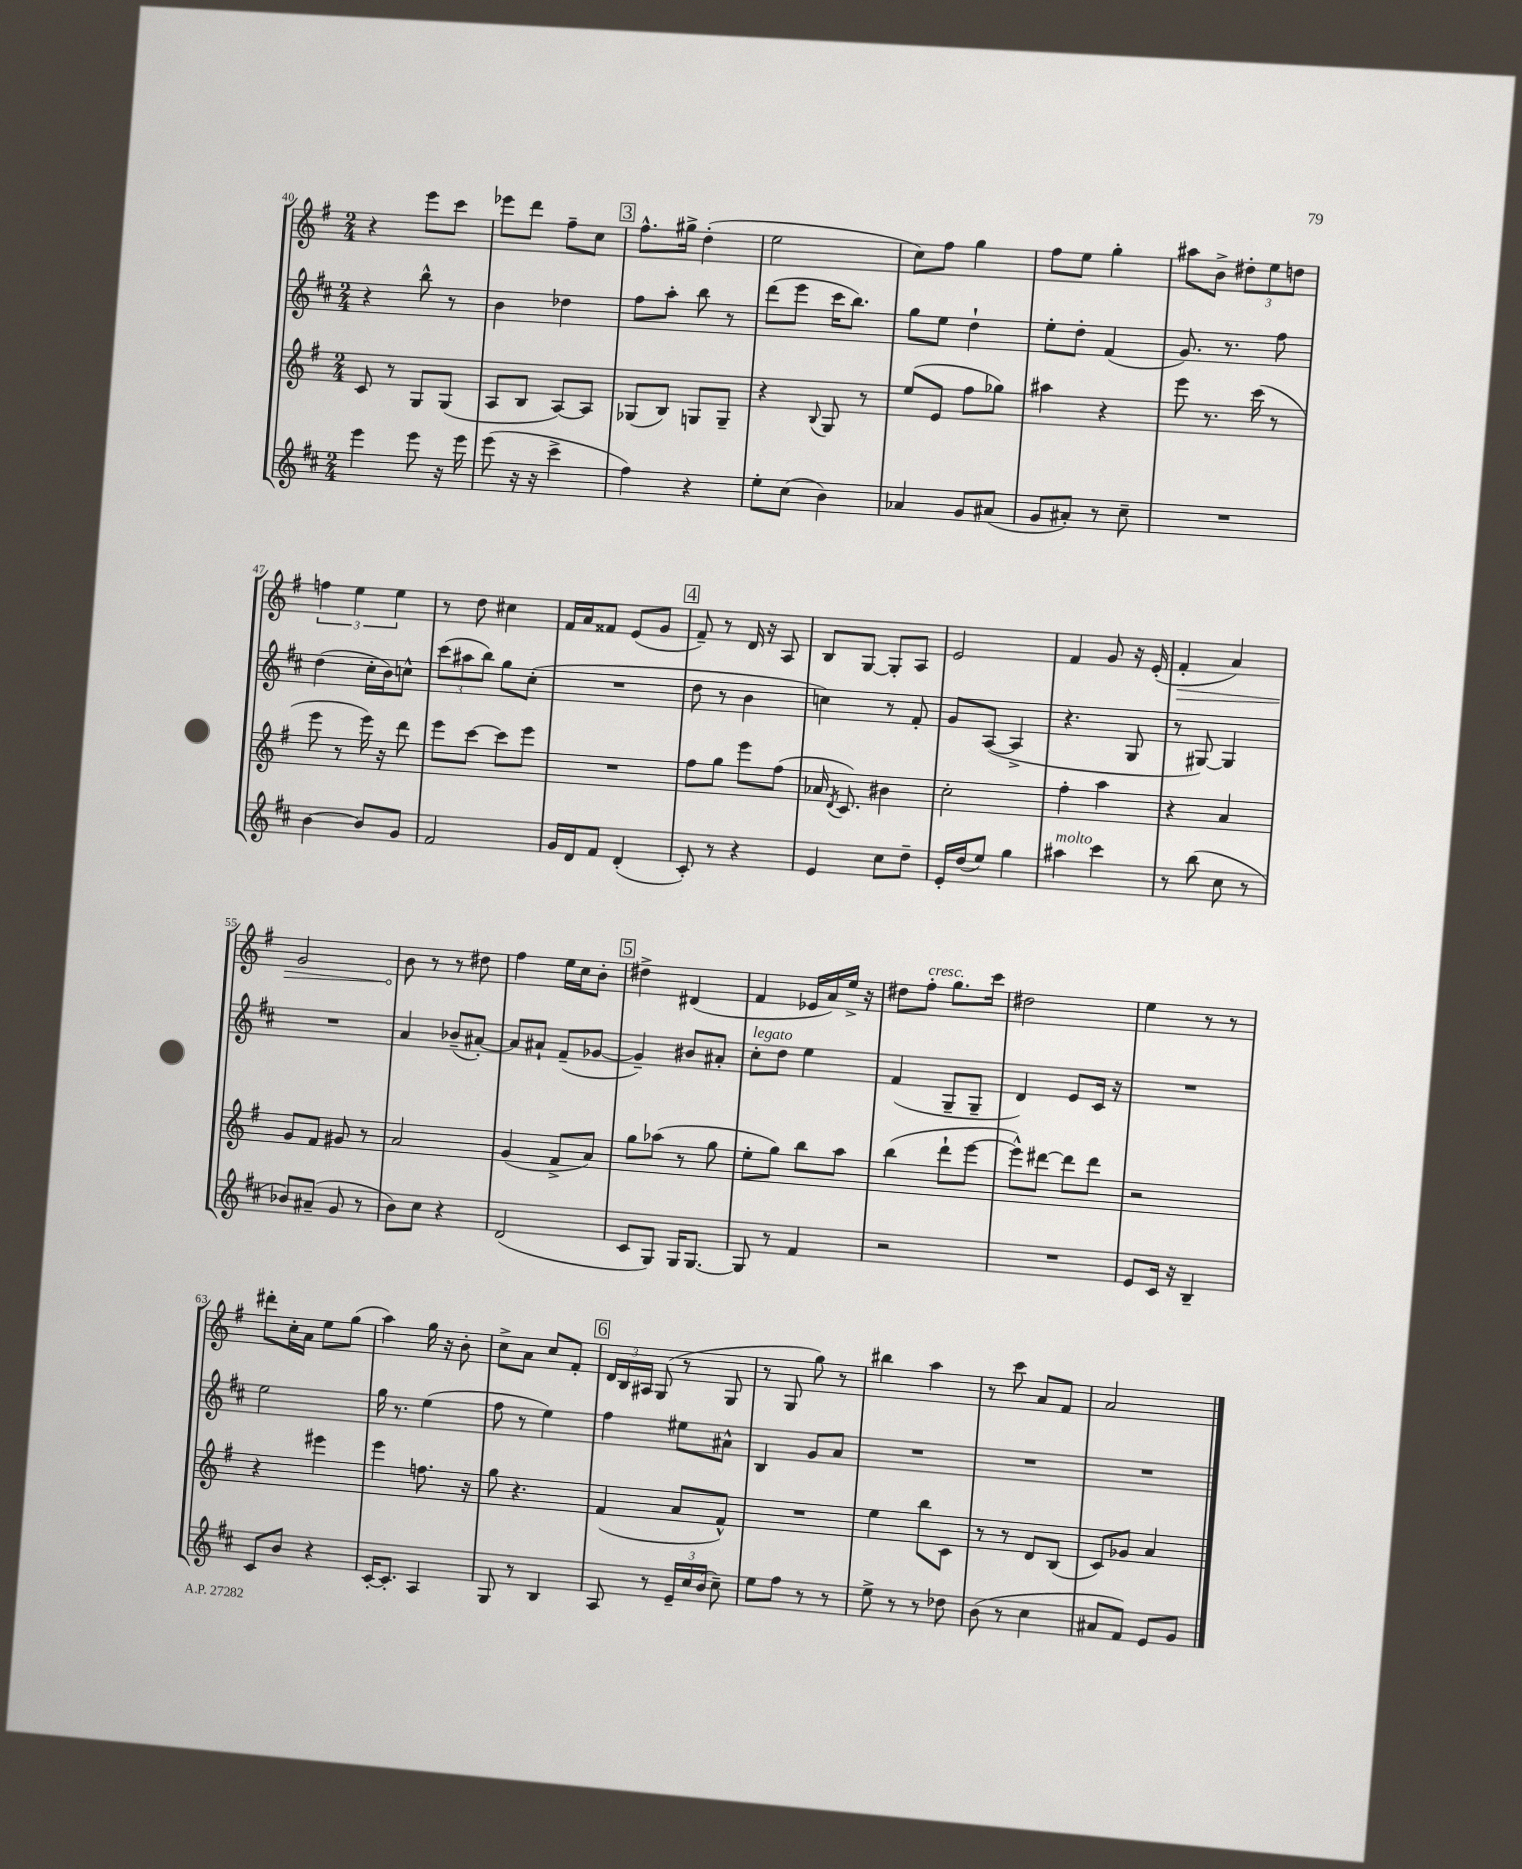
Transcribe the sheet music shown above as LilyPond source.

<<
\new StaffGroup <<
\new Staff = "s0" {
    \clef treble \key g \major \numericTimeSignature \time 2/4
    \autoBeamOff r4 e'''8[ c'''8] |
    ees'''8[ d'''8] fis''8[-- c''8] |
    \mark \markup { \box "3" } fis''8.[-^ gis''16]-> d''4-.( |
    e''2 |
    c''8[) fis''8] g''4 |
    fis''8[ e''8] g''4-. |
    ais''8[ b'8]-> \tuplet 3/2 { dis''8[-. e''8 d''8] } |
    \tuplet 3/2 { f''4 e''4 e''4 } |
    r8 d''8 cis''4 |
    fis'16[ a'16 fisis'8] e'8[( g'8] |
    \mark \markup { \box "4" } fis'8--) r8 d'16 r16 a8 |
    b8[ g8]~ g8[-. a8] |
    e'2 |
    fis'4 g'8 r16 e'16-.( |
    \once \override Hairpin.circled-tip = ##t fis'4-.\> a'4) |
    g'2 |
    b'8\! r8 r8 dis''8 |
    fis''4 e''16[ c''16 b'8]-. |
    \mark \markup { \box "5" } dis''4-> dis'4( |
    fis'4 ees'16[ a'16) e''16]-> r16 |
    dis''8[ fis''8]-.^\markup { \italic "cresc." } g''8.[ c'''16] |
    dis''2 |
    e''4 r8 r8 |
    dis'''8[-. c''16-. a'16] e''8[ g''8]( |
    a''4) g''16 r16 b'8-. |
    c''8[-> a'8] c''8[ fis'8]-. |
    \mark \markup { \box "6" } \tuplet 3/2 { d'16[ b16 ais16] } g8( r8 g8 |
    r8 g8 g''8) r8 |
    bis''4 a''4 |
    r8 c'''8 a'8[ fis'8] |
    a'2 \bar "|." |
}
\new Staff = "s1" {
    \clef treble \key d \major \numericTimeSignature \time 2/4
    \autoBeamOff r4 b''8-^ r8 |
    b'4 des''4 |
    \mark \markup { \box "3" } fis''8[ a''8]-. b''8 r8 |
    d'''8[( e'''8] cis'''16[ b''8.]) |
    g''8[ e''8] d''4-! |
    e''8[-. d''8]-. fis'4( |
    g'8.) r8. fis''8 |
    d''4( cis''16[-. b'16) c''8]-^ |
    \tuplet 3/2 { cis'''8[( ais''8 b''8]) } g''8[ cis''8]-.( |
    R2 |
    \mark \markup { \box "4" } d''8 r8 b'4 |
    c''4) r8 fis'8-. |
    g'8[ a8]~( a4-> |
    r4. g8 |
    r8 gis8~) gis4 |
    R2 |
    a'4 bes'8[--( ais'8]~-.) |
    ais'8[ ais'8]-! fis'8[--( ges'8]~ |
    \mark \markup { \box "5" } ges'4--) bis'8[ ais'8]-. |
    cis''8[-.^\markup { \italic "legato" } d''8] e''4 |
    fis'4( g8[-- g8]-- |
    d'4) e'8[ cis'16] r16 |
    R2 |
    e''2 |
    g''16 r8. e''4( |
    fis''8 r8 e''4) |
    \mark \markup { \box "6" } fis''4 eis''8[ ais'8]-^ |
    b4 g'8[ a'8] |
    R2 |
    R2 |
    R2 \bar "|." |
}
\new Staff = "s2" {
    \clef treble \key g \major \numericTimeSignature \time 2/4
    \autoBeamOff c'8 r8 g8[ g8]( |
    a8[ b8] a8[~) a8] |
    \mark \markup { \box "3" } ges8[( b8]) g8[ g8]-- |
    r4 \appoggiatura { b8 } g8 r8 |
    e''8[( e'8] fis''8[ ges''8]) |
    ais''4 r4 |
    e'''8 r8. c'''16( r8 |
    e'''8 r8 e'''16) r16 d'''8 |
    e'''8[ c'''8]~ c'''8[ e'''8] |
    R2 |
    \mark \markup { \box "4" } fis''8[ g''8] e'''8[ fis''8]( |
    aes'16 \acciaccatura { d'8 } c'8.) bis'4 |
    c''2-. |
    fis''4-. a''4 |
    r4 a'4 |
    g'8[ fis'8] gis'8 r8 |
    a'2 |
    g'4( fis'8[-> a'8]) |
    \mark \markup { \box "5" } g''8[ aes''8]( r8 g''8 |
    e''8[-. g''8]) b''8[ a''8] |
    b''4( d'''8[-! e'''8]~ |
    e'''8[-^) dis'''8]~ dis'''8[ dis'''8] |
    r2 |
    r4 eis'''4 |
    e'''4 f''8. r16 |
    g''8 r4. |
    \mark \markup { \box "6" } fis'4( a'8[ fis'8]-^) |
    R2 |
    e''4 b''8[ c'8] |
    r8 r8 d'8[ b8]( |
    c'8[) ges'8] a'4 \bar "|." |
}
\new Staff = "s3" {
    \clef treble \key d \major \numericTimeSignature \time 2/4
    \autoBeamOff e'''4 e'''8 r16 e'''16 |
    e'''8( r16 r16 cis'''4-> |
    \mark \markup { \box "3" } fis''4) r4 |
    e''8[-. cis''8]( b'4) |
    aes'4 g'8[ ais'8]( |
    g'8[ ais'8]-.) r8 cis''8-- |
    R2 |
    b'4~ b'8[ g'8] |
    fis'2 |
    g'16[ d'16 fis'8] d'4-.( |
    \mark \markup { \box "4" } cis'8-.) r8 r4 |
    e'4 cis''8[ d''8]-- |
    e'16[-. d''16( e''8]) g''4 |
    ais''4^\markup { \italic "molto" } cis'''4 |
    r8 b''8( cis''8 r8 |
    bes'8[) ais'8]--( g'8 r8 |
    b'8[) cis''8] r4 |
    d'2( |
    \mark \markup { \box "5" } cis'8[ g8]) g16[ g8.]~ |
    g8 r8 fis'4 |
    r2 |
    R2 |
    e'8[ cis'16] r16 b4-- |
    cis'8[ b'8] r4 |
    cis'16[~-. cis'8.]-. a4 |
    g8 r8 b4 |
    \mark \markup { \box "6" } a8 r8 \tuplet 3/2 { e'16[-- cis''16 b'16]( } cis''8--) |
    e''8[ fis''8] r8 r8 |
    e''8-> r8 r8 des''8 |
    b'8( r8 cis''4 |
    ais'8[ fis'8]) e'8[ g'8] \bar "|." |
}
>>
>>
\layout { \context { \Score currentBarNumber = #40 } }
